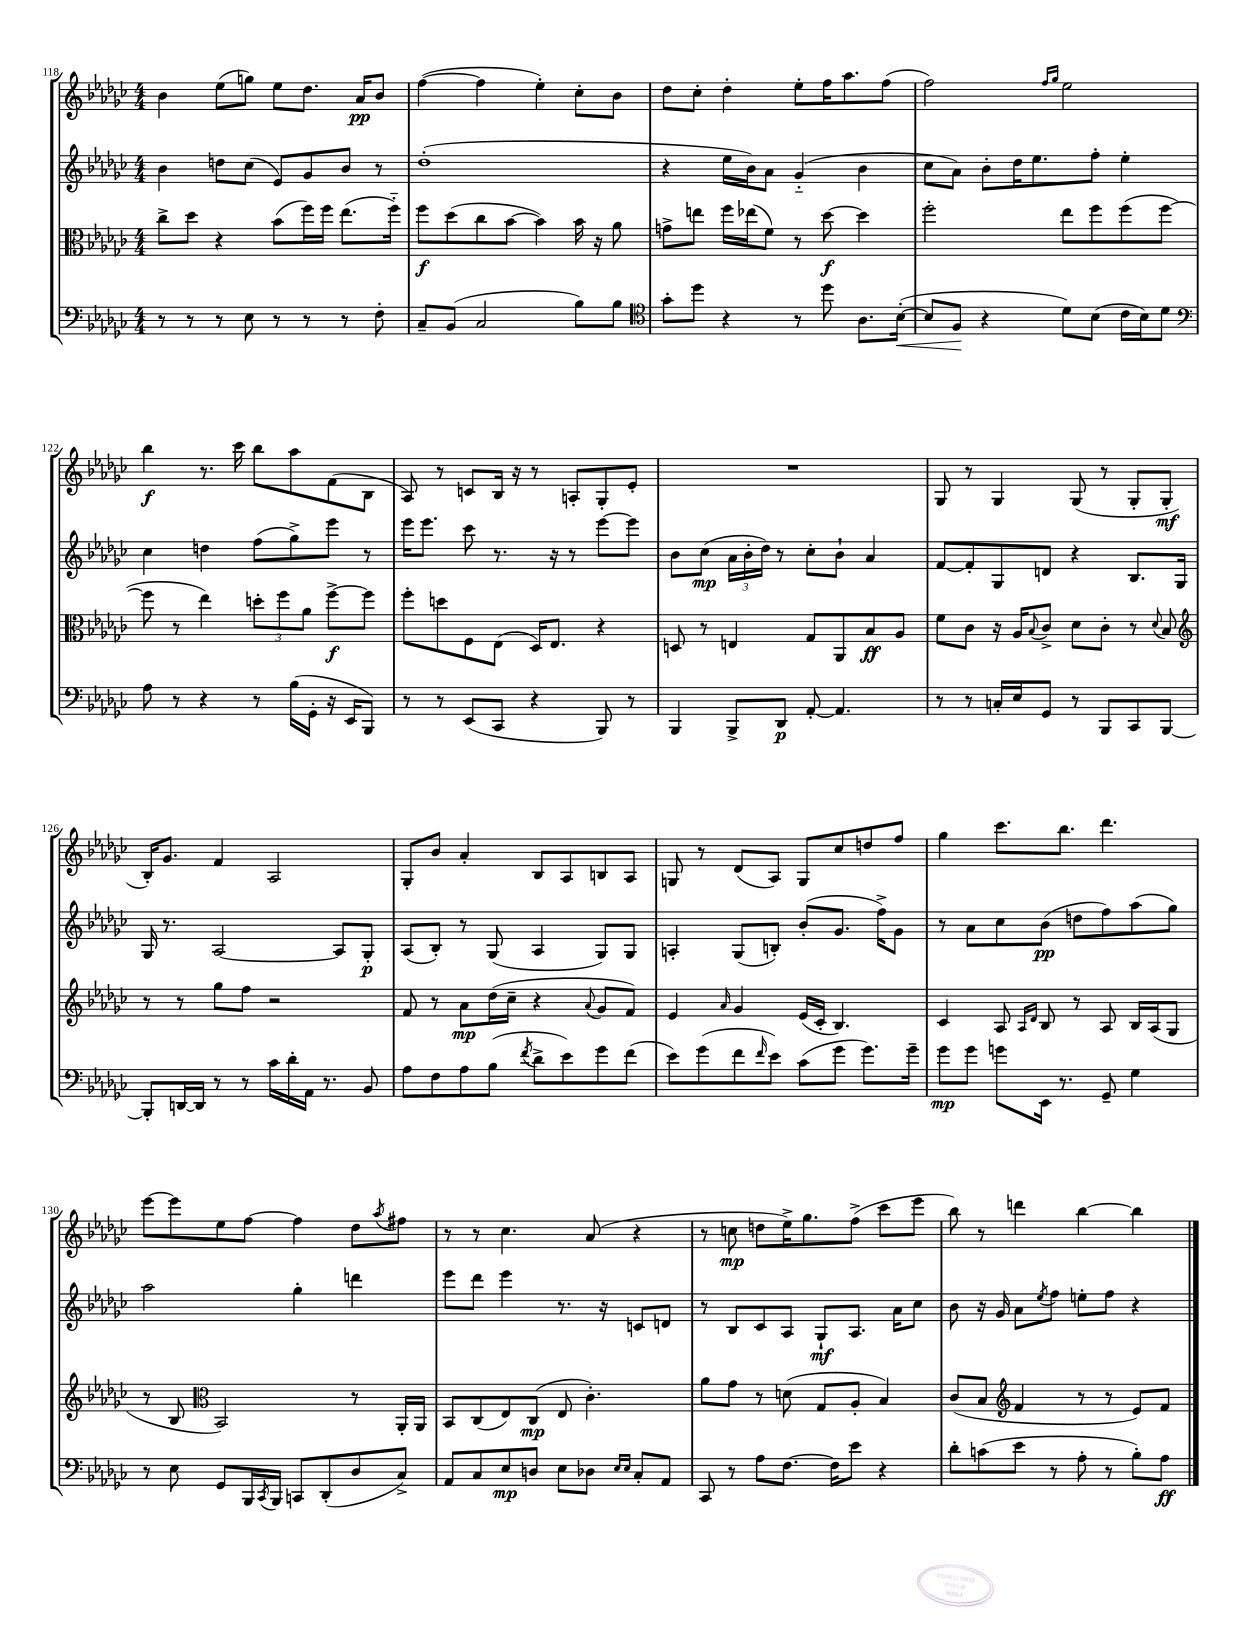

**kern	**dynam	**kern	**dynam	**kern	**dynam	**kern	**dynam
*part4	*part4	*part3	*part3	*part2	*part2	*part1	*part1
*staff4	*staff4	*staff3	*staff3	*staff2	*staff2	*staff1	*staff1
*clefF4	*	*clefC3	*	*clefG2	*	*clefG2	*
*k[b-e-a-d-g-c-]	*	*k[b-e-a-d-g-c-]	*	*k[b-e-a-d-g-c-]	*	*k[b-e-a-d-g-c-]	*
*M4/4	*	*M4/4	*	*M4/4	*	*M4/4	*
=118	=118	=118	=118	=118	=118	=118	=118
8r	.	8cc-^\L	.	4b-\	.	4b-\	.
8r	.	8dd-\J	.	.	.	.	.
8r	.	4r	.	8ddn\L	.	(8ee-\L	.
8E-\	.	.	.	(8cc-\J	.	8ggn\J)	.
8r	.	(8b-\L	.	8e-/L)	.	8ee-\L	.
8r	.	16ff\L)	.	8g-/	.	8.dd-\J	.
.	.	16ff\JJ	.	.	.	.	.
8r	.	(8.ee-\L	.	8b-/J	.	.	.
.	.	.	.	.	.	16a-/KL	pp
8F'\	.	.	.	8r	.	8b-/J	.
.	.	16ff\Jk)	.	.	.	.	.
=119	=119	=119	=119	=119	=119	=119	=119
8C-~/L	.	8ff\L	f	(1dd-'	.	([4ff\	.
(8BB-/J	.	(8dd-\	.	.	.	.	.
2C-/	.	8cc-\	.	.	.	4ff\]	.
.	.	[8b-\J	.	.	.	.	.
.	.	4b-\])	.	.	.	4ee-'\)	.
8B-\L)	.	16b-\	.	.	.	8cc-'\L	.
.	.	16r	.	.	.	.	.
8B-\J	.	8a-\	.	.	.	8b-\J	.
=120	=120	=120	=120	=120	=120	=120	=120
*clefC4	*	*	*	*	*	*	*
8g-'\L	.	8gn^\L	.	4r	.	8dd-\L	.
8dd-\J	.	8een\J	.	.	.	8cc-'\J	.
4r	.	16ff\LL	.	16ee-\LL	.	4dd-'\	.
.	.	(16ee-X\J	.	16b-\J)	.	.	.
.	.	8f\J)	.	8a-\J	.	.	.
8r	.	8r	.	(4g-/	.	8ee-'\L	.
8dd-\	.	[8dd-\	f	.	.	16ff\K	.
.	.	.	.	.	.	8.aa-\	.
8.A-\L	.	4dd-\]	.	4b-\	.	.	.
.	.	.	.	.	.	(8ff\J	.
!	!LO:HP:b	!	!	!	!	!	!
([16B-'\Jk	<	.	.	.	.	.	.
=121	=121	=121	=121	=121	=121	=121	=121
8B-/L]	.	2ff'\	.	8cc-\L	.	2ff\)	.
8F/J	.	.	.	8a-\J)	.	.	.
4r	[	.	.	8b-'\L	.	.	.
.	.	.	.	16dd-\K	.	.	.
.	.	.	.	8.ee-\	.	.	.
.	.	.	.	.	.	16qqff/LL	.
.	.	.	.	.	.	16qqgg-/JJ	.
8d-\L)	.	8ee-\L	.	.	.	2ee-\	.
(8B-\J	.	8ff\	.	8ff'\J	.	.	.
16c-\LL	.	(8ff\	.	4ee-'\	.	.	.
16B-\J)	.	.	.	.	.	.	.
8d-\J	.	[8ff\J	.	.	.	.	.
!!LO:LB:g=z
=122	=122	=122	=122	=122	=122	=122	=122
*clefF4	*	*	*	*	*	*	*
8A-\	.	8ff\]	.	4cc-\	.	4bb-\	f
8r	.	8r	.	.	.	.	.
4r	.	4ee-\)	.	4ddn\	.	8.r	.
.	.	.	.	.	.	16ccc-\	.
8r	.	12ddn'\L	.	(8ff\L	.	8bb-\L	.
.	.	12ff\	.	.	.	.	.
(16B-\LL	.	.	.	8gg-^\)	.	8aa-\	.
.	.	12a-\J	.	.	.	.	.
16GG-'\JJ	.	.	.	.	.	.	.
16r	.	[8ff^\L	f	8eee-\J	.	(8f\	.
16EE-/KL	.	.	.	.	.	.	.
8BBB-/J)	.	8ff\J]	.	8r	.	8B-\J	.
=123	=123	=123	=123	=123	=123	=123	=123
8r	.	8ff'\L	.	16eee-\KL	.	8A-/)	.
.	.	.	.	8.eee-\J	.	.	.
8r	.	8ddn\	.	.	.	8r	.
(8EE-/L	.	8F\	.	8ccc-\	.	8cn/L	.
8CC-/J	.	(8E-\J	.	8.r	.	16B-/Jk	.
.	.	.	.	.	.	16r	.
4r	.	16D-/KL)	.	.	.	8r	.
.	.	8.E-/J	.	16r	.	.	.
.	.	.	.	8r	.	8An'/L	.
8BBB-/)	.	4r	.	[8eee-\L	.	8G-'/	.
8r	.	.	.	8eee-\J]	.	8e-'/J	.
=124	=124	=124	=124	=124	=124	=124	=124
4BBB-/	.	8Dn/	.	8b-\L	.	1r	.
.	.	8r	.	(8cc-\J	mp	.	.
8BBB-^/L	.	4En/	.	24a-\LL	.	.	.
.	.	.	.	24b-'\	.	.	.
.	.	.	.	24dd-\JJ)	.	.	.
8DD-/J	p	.	.	8r	.	.	.
[8AA-'/	.	8G-/L	.	8cc-'\L	.	.	.
4.AA-/]	.	8AA-/	.	8b-`\J	.	.	.
.	.	8B-/	ff	4a-/	.	.	.
.	.	8A-/J	.	.	.	.	.
=125	=125	=125	=125	=125	=125	=125	=125
8r	.	8f\L	.	[8f/L	.	8G-/	.
8r	.	8c-\J	.	8f'/]	.	8r	.
16Cn'/LL	.	16r	.	8G-/	.	4G-/	.
16E-/J	.	16A-/KL	.	.	.	.	.
.	.	8qqB-/	.	.	.	.	.
8GG-/J	.	8c-^/J	.	8dn/J	.	.	.
8r	.	8d-\L	.	4r	.	(8G-/	.
8BBB-/L	.	8c-'\J	.	.	.	8r	.
8CC-/	.	8r	.	8.B-/L	.	8G-'/L	.
.	.	8qqd-/	.	.	.	.	.
[8BBB-/J	.	8B-/	.	.	.	8G-'/J	mf
.	.	.	.	16G-/Jk	.	.	.
!!LO:LB:g=z
=126	=126	=126	=126	=126	=126	=126	=126
*	*	*clefG2	*	*	*	*	*
8BBB-'/L]	.	8r	.	16G-/	.	16B-'/KL)	.
.	.	.	.	8.r	.	8.g-/J	.
[16DDn/L	.	8r	.	.	.	.	.
16DD/JJ]	.	.	.	.	.	.	.
8r	.	8gg-\L	.	[2A-/	.	4f/	.
8r	.	8ff\J	.	.	.	.	.
16c-\LL	.	2r	.	.	.	2A-/	.
16d-'\	.	.	.	.	.	.	.
16AA-\JJ	.	.	.	.	.	.	.
8.r	.	.	.	.	.	.	.
.	.	.	.	8A-/L]	.	.	.
8BB-/	.	.	.	8G-'/J	p	.	.
=127	=127	=127	=127	=127	=127	=127	=127
8A-\L	.	8f/	.	(8A-/L	.	8G-'/L	.
8F\	.	8r	.	8B-'/J)	.	8b-/J	.
8A-\	.	8a-\L	mp	8r	.	4a-'/	.
(8B-\J	.	(16dd-\L	.	(8G-/	.	.	.
.	.	16cc-~\JJ	.	.	.	.	.
8qf/	.	.	.	.	.	.	.
8d-^\L	.	4r	.	4A-/	.	8B-/L	.
8e-\)	.	.	.	.	.	8A-/	.
.	.	8qqa-/	.	.	.	.	.
8g-\	.	8g-/L	.	8G-/L)	.	8Bn/	.
(8f\J	.	8f/J)	.	8G-/J	.	8A-/J	.
=128	=128	=128	=128	=128	=128	=128	=128
8e-\L)	.	4e-/	.	4An'/	.	8Gn/	.
(8g-\	.	.	.	.	.	8r	.
.	.	16qqa-/	.	.	.	.	.
8f\	.	4g-/	.	(8G-/L	.	(8d-/L	.
16qqf/	.	.	.	.	.	.	.
8e-\J)	.	.	.	8Bn'/J)	.	8A-/J)	.
(8c-\L	.	(16e-/LL	.	(8b-'/L	.	8G/L	.
.	.	16c-'/JJ	.	.	.	.	.
8g-\J	.	4.B-/)	.	8.g-/J	.	8cc-/	.
8.g-\L)	.	.	.	.	.	8ddn/	.
.	.	.	.	16ff^\KL)	.	.	.
.	.	.	.	8g-\J	.	8ff/J	.
16g-~\Jk	.	.	.	.	.	.	.
=129	=129	=129	=129	=129	=129	=129	=129
8g-\L	mp	4c-/	.	8r	.	4gg-\	.
8g-\J	.	.	.	8a-\L	.	.	.
8gn\L	.	8A-/	.	8cc-\	.	8.ccc-\L	.
.	.	16qqA-/LL	.	.	.	.	.
.	.	16qqd-/JJ	.	.	.	.	.
16EE-\Jk	.	8B-/	.	(8b-\J	pp	.	.
8.r	.	.	.	.	.	8.bb-\J	.
.	.	8r	.	8ddn\L	.	.	.
8GG-~/	.	8A-/	.	8ff\)	.	4.ddd-\	.
4G-\	.	16B-/LL	.	(8aa-\	.	.	.
.	.	(16A-/J	.	.	.	.	.
.	.	8G-/J	.	8gg-\J)	.	.	.
!!LO:LB:g=z
=130	=130	=130	=130	=130	=130	=130	=130
8r	.	8r	.	2aa-\	.	[8eee-\L	.
8E-\	.	8B-/	.	.	.	8eee-\]	.
*	*	*clefC3	*	*	*	*	*
8GG-/L	.	2BB-/)	.	.	.	8ee-\	.
16BBB-/L	.	.	.	.	.	[8ff\J	.
8qCC-/	.	.	.	.	.	.	.
16BBB-/JJ	.	.	.	.	.	.	.
8CCn/L	.	.	.	4gg-'\	.	4ff\]	.
(8DD-'/	.	.	.	.	.	.	.
8D-/	.	8r	.	4dddn\	.	8dd-\L	.
.	.	.	.	.	.	8qaa-/	.
8C-^/J)	.	16AA-'/LL	.	.	.	8ff#X\J	.
.	.	16AA-/JJ	.	.	.	.	.
=131	=131	=131	=131	=131	=131	=131	=131
8AA-/L	.	8BB-/L	.	8eee-\L	.	8r	.
8C-/	.	(8C-/	.	8ddd-\J	.	8r	.
8E-/	mp	8E-/)	.	4eee-\	.	4.cc-\	.
8Dn/J	.	(8C-/J	mp	.	.	.	.
8E-\L	.	8E-/	.	8.r	.	.	.
8D-X\J	.	4.c-'\)	.	.	.	(8a-/	.
.	.	.	.	16r	.	.	.
16qqE-/LL	.	.	.	.	.	.	.
16qqE-/JJ	.	.	.	.	.	.	.
8C-'/L	.	.	.	8cn/L	.	4r	.
8AA-/J	.	.	.	8dn/J	.	.	.
=132	=132	=132	=132	=132	=132	=132	=132
8CC-/	.	8a-\L	.	8r	.	8r	.
8r	.	8g-\J	.	8B-/L	.	8ccn\	mp
8A-\L	.	8r	.	8c-/	.	8ddn\L	.
[8.F\J	.	(8dn\	.	8A-/J	.	16ee-^\K)	.
.	.	.	.	.	.	8.gg-\	.
.	.	8G-/L	.	8G-`/L	mf	.	.
16F\KL]	.	.	.	.	.	.	.
8e-\J	.	8A-'/J	.	8.A-/J	.	(8ff^\J	.
4r	.	4B-/)	.	.	.	8ccc-\L	.
.	.	.	.	16a-\KL	.	.	.
.	.	.	.	8cc-\J	.	8eee-\J	.
=133	=133	=133	=133	=133	=133	=133	=133
8d-'\L	.	(8c-/L	.	8b-\	.	8bb-\)	.
(8cn\	.	8B-/J	.	16r	.	8r	.
.	.	.	.	16g-/	.	.	.
*	*	*clefG2	*	*	*	*	*
8e-\J	.	4f/	.	8a-\L	.	4dddn\	.
.	.	.	.	8qee-/	.	.	.
8r	.	.	.	8ff\J	.	.	.
8A-'\	.	8r	.	8een'\L	.	[4bb-\	.
8r	.	8r	.	8ff\J	.	.	.
8B-'\L)	.	8e-/L)	.	4r	.	4bb-\]	.
8A-\J	ff	8f/J	.	.	.	.	.
==	==	==	==	==	==	==	==
*-	*-	*-	*-	*-	*-	*-	*-
